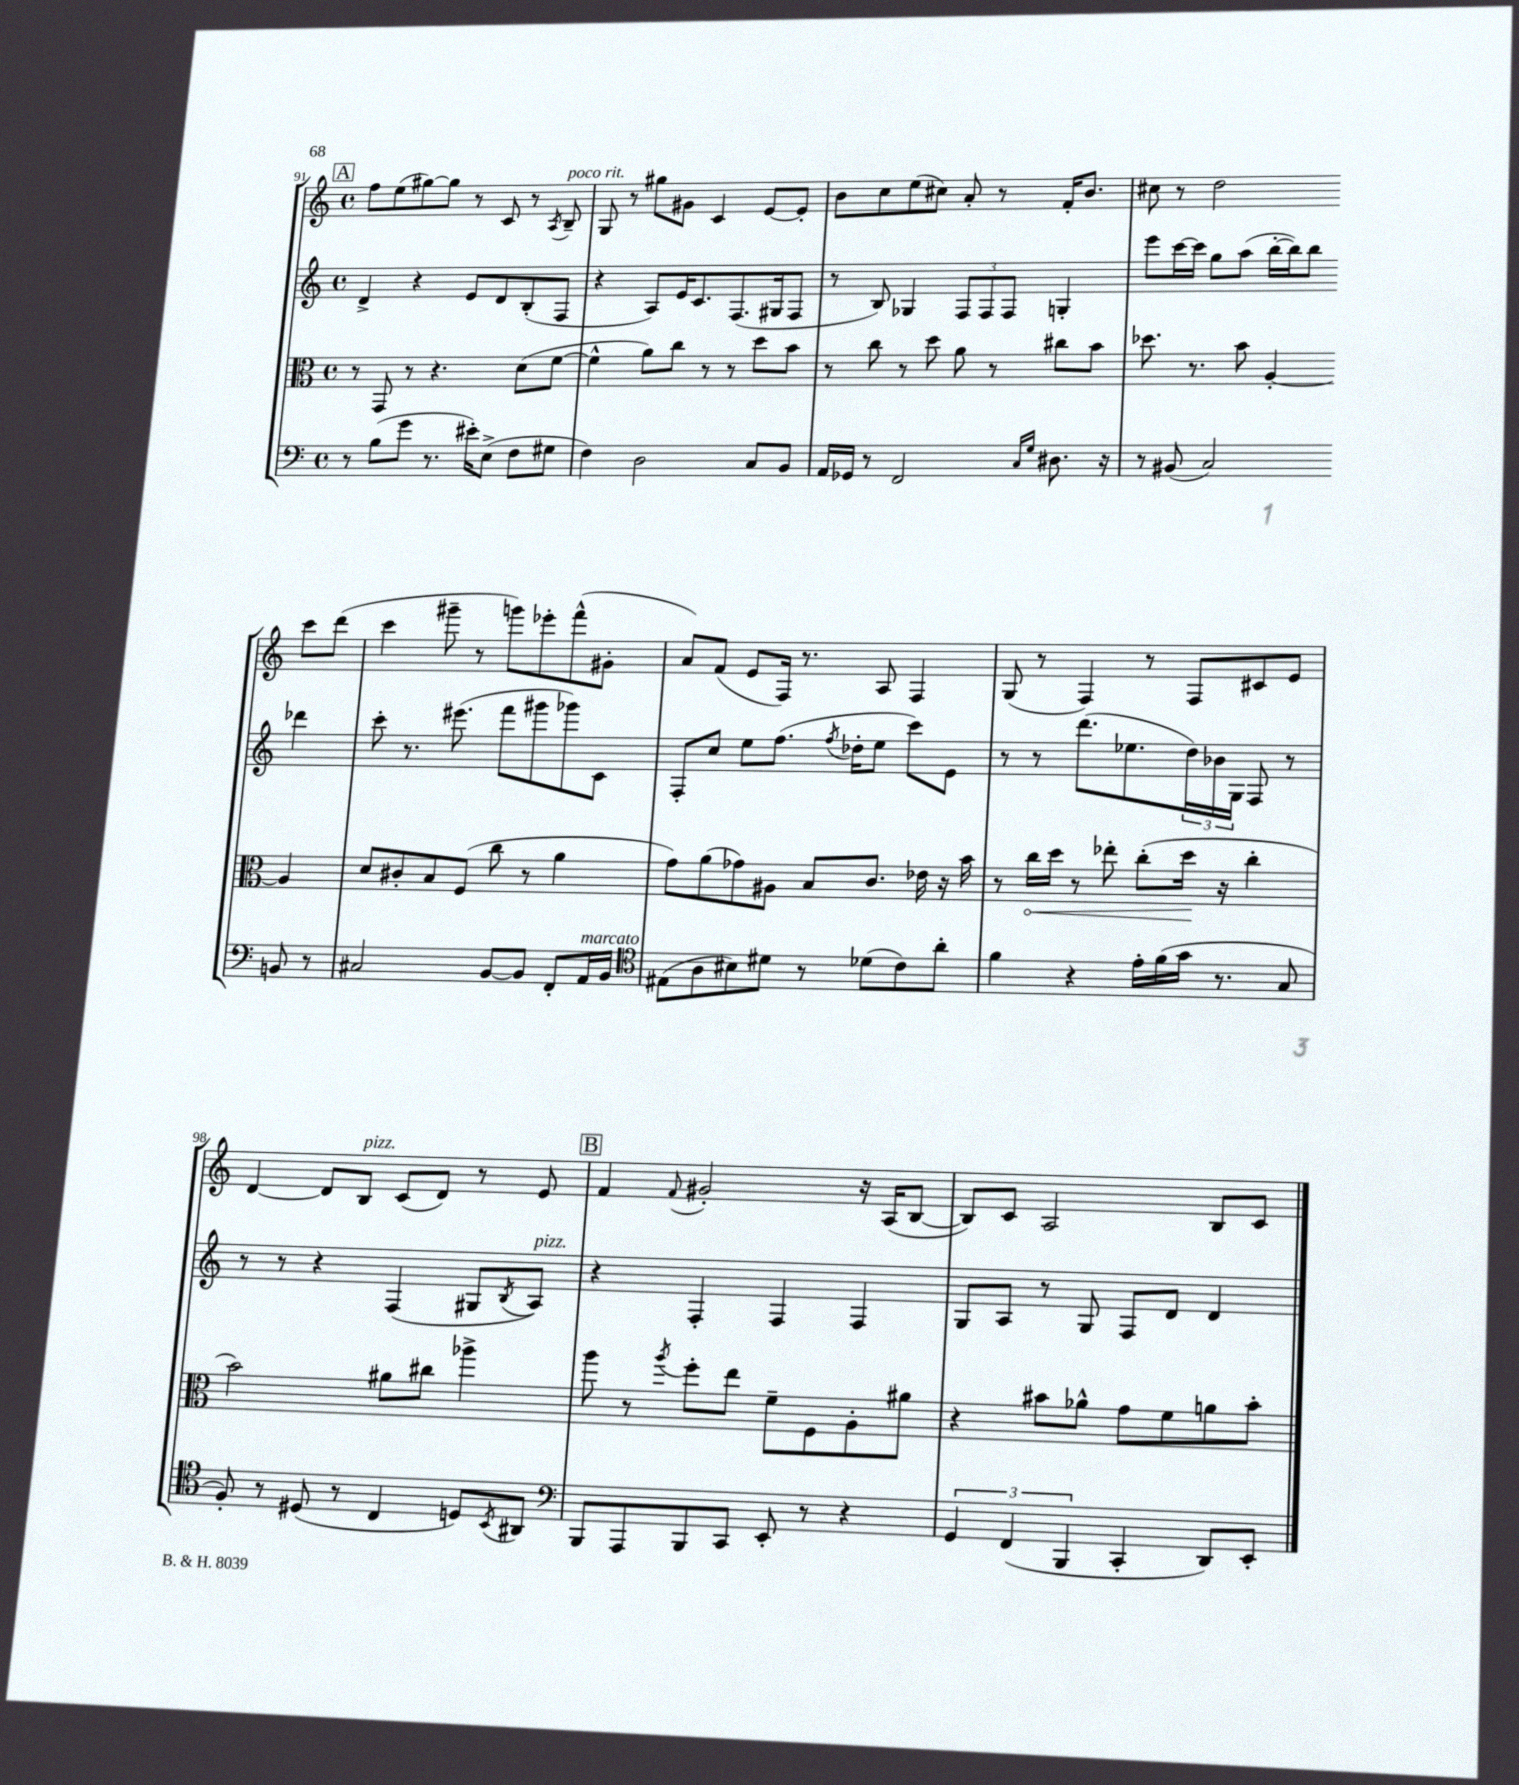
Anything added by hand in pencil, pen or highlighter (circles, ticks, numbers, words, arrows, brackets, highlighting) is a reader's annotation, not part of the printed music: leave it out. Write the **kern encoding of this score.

**kern	**kern	**kern	**kern
*staff4	*staff3	*staff2	*staff1
*clefF4	*clefC3	*clefG2	*clefG2
*k[]	*k[]	*k[]	*k[]
*M4/4	*M4/4	*M4/4	*M4/4
*met(c)	*met(c)	*met(c)	*met(c)
8r	8r	4d^	8ff
(8B	8GG	.	(8ee
8g	8r	4r	[8gg#)
8.r	4.r	.	8gg#]
.	.	8e	8r
16e#')	.	.	.
(8E^	.	8d	8c
8F	(8d	(8B'	8r
.	.	.	8qA
8G#	[8f	8F	8B~
=	=	=	=
4F)	4f^^]	4r	8G
.	.	.	8r
2D	8a)	8A)	8gg#
.	8cc	16e	8g#
.	.	8.c	.
.	8r	.	4c
.	8r	(8.F	.
8C	8dd	.	[8e
.	.	16G#	.
8BB	8b	8F	8e']
=	=	=	=
16AA	8r	8r	8b
16GG-	.	.	.
8r	8cc	8B)	8cc
2FF	8r	4G-	(8ee
.	8dd	.	8cc#)
.	8a	12F	8a'
.	.	12F	.
.	8r	.	8r
.	.	12F	.
16qqC	.	.	.
16qqG	.	.	.
8.D#	8cc#	4G'	16f'
.	.	.	8.b
.	8b	.	.
16r	.	.	.
=	=	=	=
8r	8.dd-	8eee	8cc#
(8BB#	.	[16ccc	8r
.	8.r	16ccc]	.
2C)	.	8gg	2dd
.	8b	(8aa	.
.	[4A'	[16bb'	.
.	.	16bb])	.
.	.	8bb	.
8BB	4A]	4ddd-	8ccc
8r	.	.	(8ddd
=	=	=	=
2C#	8d	8ccc'	4ccc
.	8c#'	8.r	.
.	8B	.	8ggg#~
.	.	(8.eee#	.
.	(8F	.	8r
[8BB	8cc	8fff	8ggg)
8BB]	8r	8ggg#	8eee-'
8FF'	4a	8ggg-)	(8fff^^
16AA	.	8c	8g#'
16BB	.	.	.
=	=	=	=
*clefC4	*	*	*
(8E#	8g)	8F'	8a)
8A	(8a	8cc	(8f
8B#)	8g-)	8ee	8e
8d#	8A#	(8.ff	16F)
.	.	.	8.r
8r	8B	.	.
.	.	8qff	.
.	.	16dd-'	.
(8d-	8.c	8ee	8A
8c)	.	8ccc)	4F
.	16e-	.	.
8a'	16r	8e	.
.	16b	.	.
=	=	=	=
4f	8r	8r	(8G
.	16cc	8r	8r
.	16dd	.	.
4r	8r	(8.ddd	4F)
.	8ee-'	.	.
.	.	8.ee-	.
16e'	(8cc'	.	8r
(16f	.	.	.
16g	16dd	24dd)	8F
.	.	24b-	.
8.r	16r	.	.
.	.	24G	.
.	4cc'	8F	8c#
8G	.	8r	8e
=	=	=	=
8F')	2b)	8r	[4d
8r	.	8r	.
(8D#	.	4r	8d]
8r	.	.	8B
4C	8a#	(4F	(8c
.	8cc#	.	8d)
8D)	4aa-^	8G#	8r
8qBB	.	8qB	.
8AA#	.	8A)	8e
=	=	=	=
*clefF4	*	*	*
8BBB	8aa	4r	4f
8AAA	8r	.	.
.	8qaa	.	8qqf
8BBB	8ff'	4F'	2g#'
8CC	8ee	.	.
8EE'	8f~	4F	.
8r	8F	.	.
4r	8A'	4F	16r
.	.	.	(16A
.	8a#	.	[8B
=	=	=	=
6GG	4r	8G	8B])
.	.	8A	8c
(6FF	.	.	.
.	8b#	8r	2A
6BBB	.	.	.
.	8a-^^	8G	.
4CC'	8g	8F	.
.	8f	8d	.
8DD)	8a	4d	8B
8EE'	8b#'	.	8c
==	==	==	==
*-	*-	*-	*-
